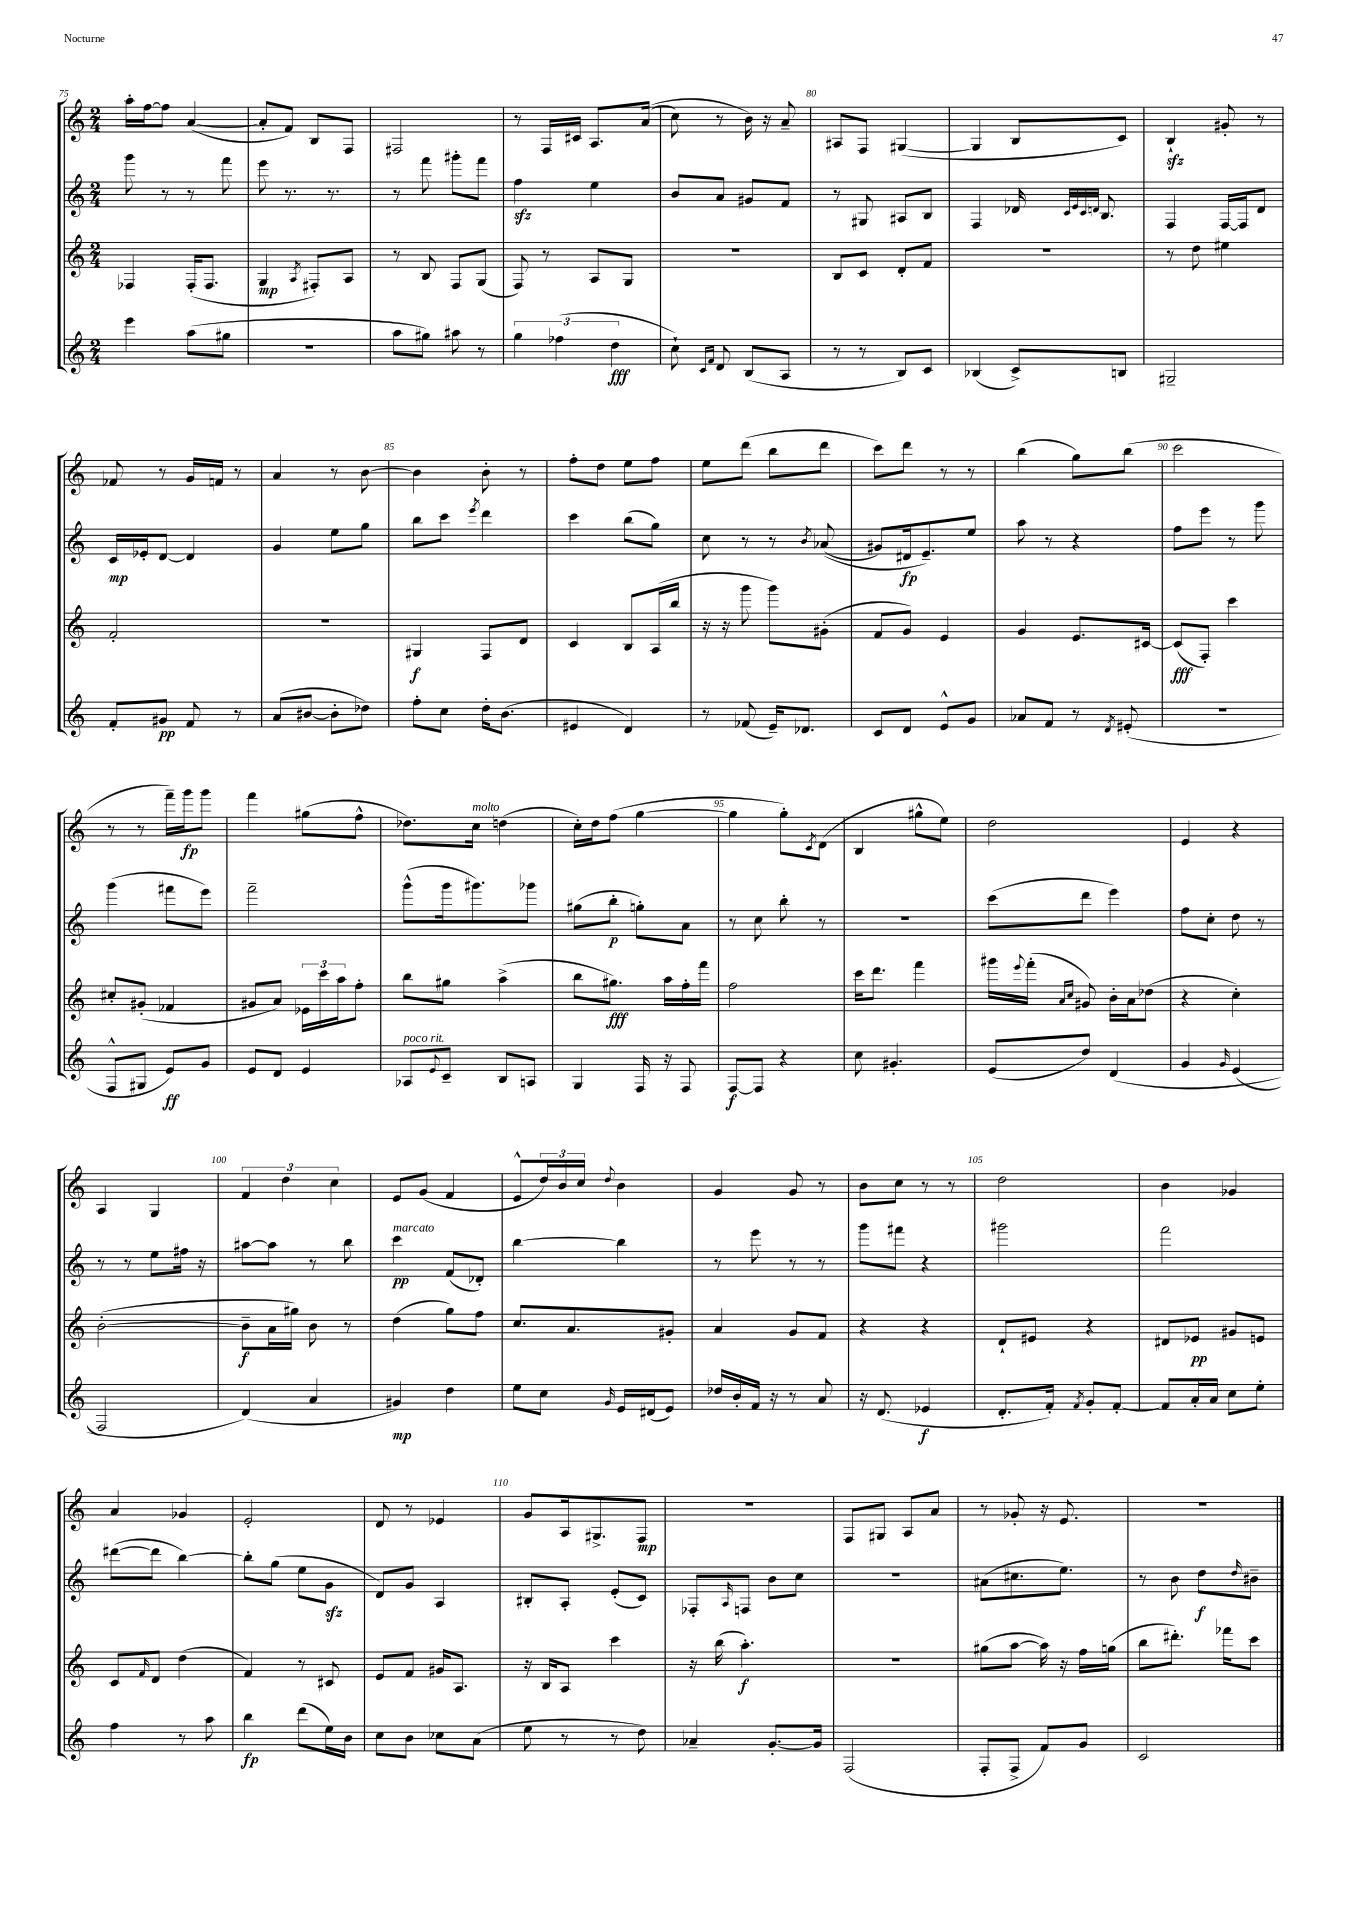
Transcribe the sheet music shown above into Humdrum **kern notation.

**kern	**dynam	**kern	**dynam	**kern	**dynam	**kern	**dynam
*part4	*part4	*part3	*part3	*part2	*part2	*part1	*part1
*staff4	*staff4	*staff3	*staff3	*staff2	*staff2	*staff1	*staff1
*clefG2	*	*clefG2	*	*clefG2	*	*clefG2	*
*k[]	*	*k[]	*	*k[]	*	*k[]	*
*M2/4	*	*M2/4	*	*M2/4	*	*M2/4	*
=75	=75	=75	=75	=75	=75	=75	=75
4eee\	.	4F-X/	.	8ggg\	.	16aa'\LL	.
.	.	.	.	.	.	[16ff\J	.
.	.	.	.	8r	.	8ff\J]	.
(8aa\L	.	(16F-'/KL	.	8r	.	([4a/	.
.	.	8.F-/J	.	.	.	.	.
8gg#X\J	.	.	.	8fff\	.	.	.
=76	=76	=76	=76	=76	=76	=76	=76
2r	.	4G/	mp	8eee\	.	8a'/L]	.
.	.	.	.	8.r	.	8f/J)	.
.	.	8qA/	.	.	.	.	.
.	.	8F#X'/L)	.	.	.	8B/L	.
.	.	.	.	8.r	.	.	.
.	.	8A/J	.	.	.	8F/J	.
=77	=77	=77	=77	=77	=77	=77	=77
8aa\L	.	8r	.	8r	.	2F#X/	.
8gg#X\J)	.	8B/	.	8fff\	.	.	.
8aa#X\	.	8F/L	.	8ggg#X'\L	.	.	.
8r	.	(8G/J	.	8fff\J	.	.	.
=78	=78	=78	=78	=78	=78	=78	=78
6gg\	.	8F/)	.	4ffzz\	.	8r	.
.	.	8r	.	.	.	16F/LL	.
(6ff-X\	.	.	.	.	.	.	.
.	.	.	.	.	.	16c#X/JJ	.
.	.	8A/L	.	4ee\	.	8.A/L	.
6dd\	fff	.	.	.	.	.	.
.	.	8G/J	.	.	.	.	.
.	.	.	.	.	.	((16a/Jk	.
=79	=79	=79	=79	=79	=79	=79	=79
8cc`\)	.	2r	.	8b/L	.	8cc\)	.
16qqc/LL	.	.	.	.	.	.	.
16qqf/JJ	.	.	.	.	.	.	.
8d/	.	.	.	8a/J	.	8r	.
(8B/L	.	.	.	8g#X/L	.	16b\)	.
.	.	.	.	.	.	16r	.
8A/J	.	.	.	8f/J	.	8a~/	.
=80	=80	=80	=80	=80	=80	=80	=80
8r	.	8B/L	.	8r	.	8A#X/L	.
8r	.	8c/J	.	8G#X/	.	8F/J	.
8B/L)	.	8d'/L	.	8A#X/L	.	([4G#X/	.
8c/J	.	8f/J	.	8B/J	.	.	.
=81	=81	=81	=81	=81	=81	=81	=81
(4B-X/	.	2r	.	4F/	.	4G#/]	.
8c^/L)	.	.	.	16d-X/	.	8B/L	.
.	.	.	.	32qqc/LLL	.	.	.
.	.	.	.	32qqe/	.	.	.
.	.	.	.	32qqc/	.	.	.
.	.	.	.	32qqdn/JJJ	.	.	.
.	.	.	.	8.B/	.	.	.
8Bn/J	.	.	.	.	.	8c/J)	.
=82	=82	=82	=82	=82	=82	=82	=82
2G#X~/	.	8r	.	4F/	.	4Bzz`/	.
.	.	8dd\	.	.	.	.	.
.	.	4ee#X\	.	[16F/LL	.	8g#X'/	.
.	.	.	.	16F/J]	.	.	.
.	.	.	.	8d/J	.	8r	.
!!LO:LB:g=z
=83	=83	=83	=83	=83	=83	=83	=83
8f'/L	.	2f'/	.	16c/LL	mp	8f-X/	.
.	.	.	.	16e-X'/J	.	.	.
8g#X/J	pp	.	.	[8d/J	.	8r	.
8f/	.	.	.	4d/]	.	16g/LL	.
.	.	.	.	.	.	16fn/JJ	.
8r	.	.	.	.	.	8r	.
=84	=84	=84	=84	=84	=84	=84	=84
(8a/L	.	2r	.	4g/	.	4a/	.
[8b#X/J	.	.	.	.	.	.	.
8b#'\L]	.	.	.	8ee\L	.	8r	.
8dd-X\J)	.	.	.	8gg\J	.	[8b\	.
=85	=85	=85	=85	=85	=85	=85	=85
8ff'\L	.	4G#X/	f	8bb\L	.	4b\]	.
8cc\J	.	.	.	8ccc\J	.	.	.
.	.	.	.	8qeee/	.	.	.
16dd'\KL	.	8F/L	.	4ddd\	.	8b'\	.
(8.b\J	.	.	.	.	.	.	.
.	.	8d/J	.	.	.	8r	.
=86	=86	=86	=86	=86	=86	=86	=86
4e#X/	.	4c/	.	4ccc\	.	8ff'\L	.
.	.	.	.	.	.	8dd\J	.
4d/)	.	8B/L	.	(8bb\L	.	8ee\L	.
.	.	(16A/L	.	8gg\J)	.	8ff\J	.
.	.	16bb/JJ	.	.	.	.	.
=87	=87	=87	=87	=87	=87	=87	=87
8r	.	16r	.	8cc\	.	8ee\L	.
.	.	16r	.	.	.	.	.
(8f-X/	.	8ggg\	.	8r	.	(8ddd\J	.
16e~/KL)	.	8ggg\L)	.	8r	.	8bb\L	.
8.d-X/J	.	.	.	.	.	.	.
.	.	.	.	8qb/	.	.	.
.	.	(8g#X'\J	.	((8a-X/	.	8ddd\J	.
=88	=88	=88	=88	=88	=88	=88	=88
8c/L	.	8f/L	.	8g#X/L)	.	8ccc\L)	.
8d/J	.	8g/J)	.	16d#X/k	fp	8ddd\J	.
.	.	.	.	8.e~/)	.	.	.
8e^^/L	.	4e/	.	.	.	8r	.
8g/J	.	.	.	8ee/J	.	8r	.
=89	=89	=89	=89	=89	=89	=89	=89
8a-X/L	.	4g/	.	8aa\	.	(4bb\	.
8f/J	.	.	.	8r	.	.	.
8r	.	8.e/L	.	4r	.	8gg\L)	.
8qd/	.	.	.	.	.	.	.
(8e#X'/	.	.	.	.	.	(8bb\J	.
.	.	[16c#X/Jk	.	.	.	.	.
=90	=90	=90	=90	=90	=90	=90	=90
2r	.	(8c#/L]	fff	8ff\L	.	2ccc\	.
.	.	8F'/J)	.	8eee\J	.	.	.
.	.	4ccc\	.	8r	.	.	.
.	.	.	.	8ggg\	.	.	.
!!LO:LB:g=z
=91	=91	=91	=91	=91	=91	=91	=91
8F^^/L	.	8cc#X'/L	.	(4ggg\	.	8r	.
8G#X/J	.	(8g#X'/J	.	.	.	8r	.
8e/L)	ff	4f-X/	.	8fff#X\L	.	16fff~\LL)	.
.	.	.	.	.	.	16ggg\J	fp
8g/J	.	.	.	8eee\J)	.	8ggg\J	.
=92	=92	=92	=92	=92	=92	=92	=92
8e/L	.	8g#X/L	.	2fff~\	.	4fff\	.
8d/J	.	8a/J)	.	.	.	.	.
4e/	.	24e-X\LL	.	.	.	(8gg#X\L	.
.	.	24ccc\	.	.	.	.	.
.	.	24aa\J	.	.	.	.	.
.	.	8ff'\J	.	.	.	8ff^^\J	.
=93	=93	=93	=93	=93	=93	=93	=93
!LO:TX:a:i:t=poco rit.	!	!	!	!	!	!	!
8A-X/L	.	8bb\L	.	(8ggg^^\L	.	8.dd-X\L)	.
8qqe/	.	.	.	.	.	.	.
8c~/J	.	8gg#X\J	.	16ggg\k	.	.	.
!	!	!	!	!	!	!LO:TX:a:i:t=molto	!
.	.	.	.	8.ggg#X\)	.	16cc\Jk	.
8B/L	.	(4aa^\	.	.	.	(4ddn\	.
8An/J	.	.	.	8ggg-X\J	.	.	.
=94	=94	=94	=94	=94	=94	=94	=94
4G/	.	8bb\L	.	(8gg#X\L	.	16cc'\LL)	.
.	.	.	.	.	.	16dd\J	.
.	.	8.gg#X\J)	fff	8bb'\J	p	(8ff\J	.
16F/	.	.	.	8ggn'\L)	.	[4gg\	.
16r	.	16aa\LL	.	.	.	.	.
8F/	.	16ff'\	.	8a\J	.	.	.
.	.	16fff\JJ	.	.	.	.	.
=95	=95	=95	=95	=95	=95	=95	=95
[8F/L	f	2ff\	.	8r	.	4gg\]	.
8F/J]	.	.	.	8cc\	.	.	.
4r	.	.	.	8bb'\	.	8gg'\L)	.
.	.	.	.	.	.	8qc/	.
.	.	.	.	8r	.	(8d\J	.
=96	=96	=96	=96	=96	=96	=96	=96
8cc\	.	16ccc\KL	.	2r	.	4B/	.
.	.	8.ddd\J	.	.	.	.	.
4.g#X'/	.	.	.	.	.	.	.
.	.	4fff\	.	.	.	8gg#X^^\L	.
.	.	.	.	.	.	8ee\J)	.
=97	=97	=97	=97	=97	=97	=97	=97
(8e/L	.	16ggg#X\LL	.	(8ccc\L	.	2dd\	.
.	.	8qqeee/	.	.	.	.	.
.	.	(16fff'\JJ	.	.	.	.	.
.	.	16qqa/LL	.	.	.	.	.
.	.	16qqcc/JJ	.	.	.	.	.
8dd/J)	.	8g#X/)	.	8ddd\J	.	.	.
(4d/	.	16b'\LL	.	4eee\)	.	.	.
.	.	16a\J	.	.	.	.	.
.	.	(8dd-X\J	.	.	.	.	.
=98	=98	=98	=98	=98	=98	=98	=98
4g/	.	4r	.	8ff\L	.	4e/	.
.	.	.	.	8cc'\J	.	.	.
16qqg/	.	.	.	.	.	.	.
(4e/	.	4cc'\)	.	8dd\	.	4r	.
.	.	.	.	8r	.	.	.
!!LO:LB:g=z
=99	=99	=99	=99	=99	=99	=99	=99
2F/)	.	([2b'\	.	8r	.	4A/	.
.	.	.	.	8r	.	.	.
.	.	.	.	8ee\L	.	4G/	.
.	.	.	.	16ff#X\Jk	.	.	.
.	.	.	.	16r	.	.	.
=100	=100	=100	=100	=100	=100	=100	=100
(4d/)	.	8b~\L]	f	[8aa#X\L	.	6f/	.
.	.	16a\L	.	8aa#\J]	.	.	.
.	.	.	.	.	.	6dd\	.
.	.	16gg#X\JJ)	.	.	.	.	.
4a/	.	8b\	.	8r	.	.	.
.	.	.	.	.	.	6cc\	.
.	.	8r	.	8bb\	.	.	.
=101	=101	=101	=101	=101	=101	=101	=101
!	!	!	!	!LO:TX:a:i:t=marcato	!	!	!
4g#X/)	mp	(4dd\	.	4ccc\	pp	8e/L	.
.	.	.	.	.	.	(8g/J	.
4dd\	.	8gg\L)	.	(8f/L	.	4f/	.
.	.	8ff\J	.	8d-X'/J)	.	.	.
=102	=102	=102	=102	=102	=102	=102	=102
8ee\L	.	8.cc/L	.	[4bb\	.	8e^^/L	.
8cc\J	.	.	.	.	.	24dd/L)	.
.	.	.	.	.	.	24b/	.
.	.	8.a/	.	.	.	.	.
.	.	.	.	.	.	24cc/JJ	.
16qqg/	.	.	.	.	.	8qqdd/	.
16e/LL	.	.	.	4bb\]	.	4b\	.
(16d#X/J	.	.	.	.	.	.	.
8e/J)	.	8g#X'/J	.	.	.	.	.
=103	=103	=103	=103	=103	=103	=103	=103
16dd-X/LL	.	4a/	.	8r	.	4g/	.
16b'/	.	.	.	.	.	.	.
16f/JJ	.	.	.	8eee\	.	.	.
16r	.	.	.	.	.	.	.
8r	.	8g/L	.	8r	.	8g/	.
8a/	.	8f/J	.	8r	.	8r	.
=104	=104	=104	=104	=104	=104	=104	=104
16r	.	4r	.	8ggg\L	.	8b\L	.
(8.d/	.	.	.	.	.	.	.
.	.	.	.	8fff#X\J	.	8cc\J	.
4e-X/	f	4r	.	4r	.	8r	.
.	.	.	.	.	.	8r	.
=105	=105	=105	=105	=105	=105	=105	=105
8.d'/L	.	8d`/L	.	2ggg#X\	.	2dd\	.
.	.	8e#X/J	.	.	.	.	.
16f'/Jk)	.	.	.	.	.	.	.
8qf/	.	.	.	.	.	.	.
8g'/L	.	4r	.	.	.	.	.
[8f'/J	.	.	.	.	.	.	.
=106	=106	=106	=106	=106	=106	=106	=106
8f/L]	.	8d#X/L	.	2fff\	.	4b\	.
16a'/L	.	8e-X/J	pp	.	.	.	.
16a/JJ	.	.	.	.	.	.	.
8cc\L	.	8g#X/L	.	.	.	4g-X/	.
8ee'\J	.	8en/J	.	.	.	.	.
!!LO:LB:g=z
=107	=107	=107	=107	=107	=107	=107	=107
4ff\	.	8c/L	.	([8ddd#X\L	.	4a/	.
.	.	16qqf/	.	.	.	.	.
.	.	8d/J	.	8ddd#\J]	.	.	.
8r	.	(4dd\	.	[4bb\)	.	4g-X/	.
8aa\	.	.	.	.	.	.	.
=108	=108	=108	=108	=108	=108	=108	=108
4bb\	fp	4f/)	.	8bb'\L]	.	2e'/	.
.	.	.	.	(8gg\J	.	.	.
(8ddd\L	.	8r	.	8ee\L	.	.	.
16ee\L)	.	8c#X/	.	8gzz\J	.	.	.
16b\JJ	.	.	.	.	.	.	.
=109	=109	=109	=109	=109	=109	=109	=109
8cc\L	.	8e/L	.	8d/L)	.	8d/	.
8b\J	.	8f/J	.	8g/J	.	8r	.
8cc-X\L	.	16g#X/KL	.	4A/	.	4e-X/	.
.	.	8.A/J	.	.	.	.	.
(8a\J	.	.	.	.	.	.	.
=110	=110	=110	=110	=110	=110	=110	=110
8ee\	.	16r	.	8B#X'/L	.	8g/L	.
.	.	16B/KL	.	.	.	.	.
8r	.	8A/J	.	8A'/J	.	16A/k	.
.	.	.	.	.	.	8.G#X^/	.
8r	.	4ccc\	.	(8e'/L	.	.	.
8dd\)	.	.	.	8c/J)	.	8F/J	mp
=111	=111	=111	=111	=111	=111	=111	=111
4a-X~/	.	16r	.	8F-X'/L	.	2r	.
.	.	(16bb\	.	.	.	.	.
.	.	.	.	16qqA/	.	.	.
.	.	4.aa'\)	f	8Fn/J	.	.	.
[8.g'/L	.	.	.	8b\L	.	.	.
.	.	.	.	8cc\J	.	.	.
16g/Jk]	.	.	.	.	.	.	.
=112	=112	=112	=112	=112	=112	=112	=112
(2F/	.	2r	.	2r	.	8F/L	.
.	.	.	.	.	.	8G#X/J	.
.	.	.	.	.	.	8A/L	.
.	.	.	.	.	.	8a/J	.
=113	=113	=113	=113	=113	=113	=113	=113
8F'/L	.	(8gg#X\L	.	(8a#X\L	.	8r	.
8F^/J	.	[8aa\J	.	8.cc#X\	.	8g-X'/	.
8f/L)	.	16aa\])	.	.	.	16r	.
.	.	16r	.	8.ee\J)	.	8.e/	.
8g/J	.	16ff\LL	.	.	.	.	.
.	.	(16ggn\JJ	.	.	.	.	.
=114	=114	=114	=114	=114	=114	=114	=114
2c/	.	8bb\L	.	8r	.	2r	.
.	.	8.ddd#X'\J)	.	8b\	.	.	.
.	.	.	.	8dd\L	f	.	.
.	.	16fff-X\KL	.	.	.	.	.
.	.	.	.	16qqdd/	.	.	.
.	.	8ccc\J	.	8b#X~\J	.	.	.
==	==	==	==	==	==	==	==
*-	*-	*-	*-	*-	*-	*-	*-
